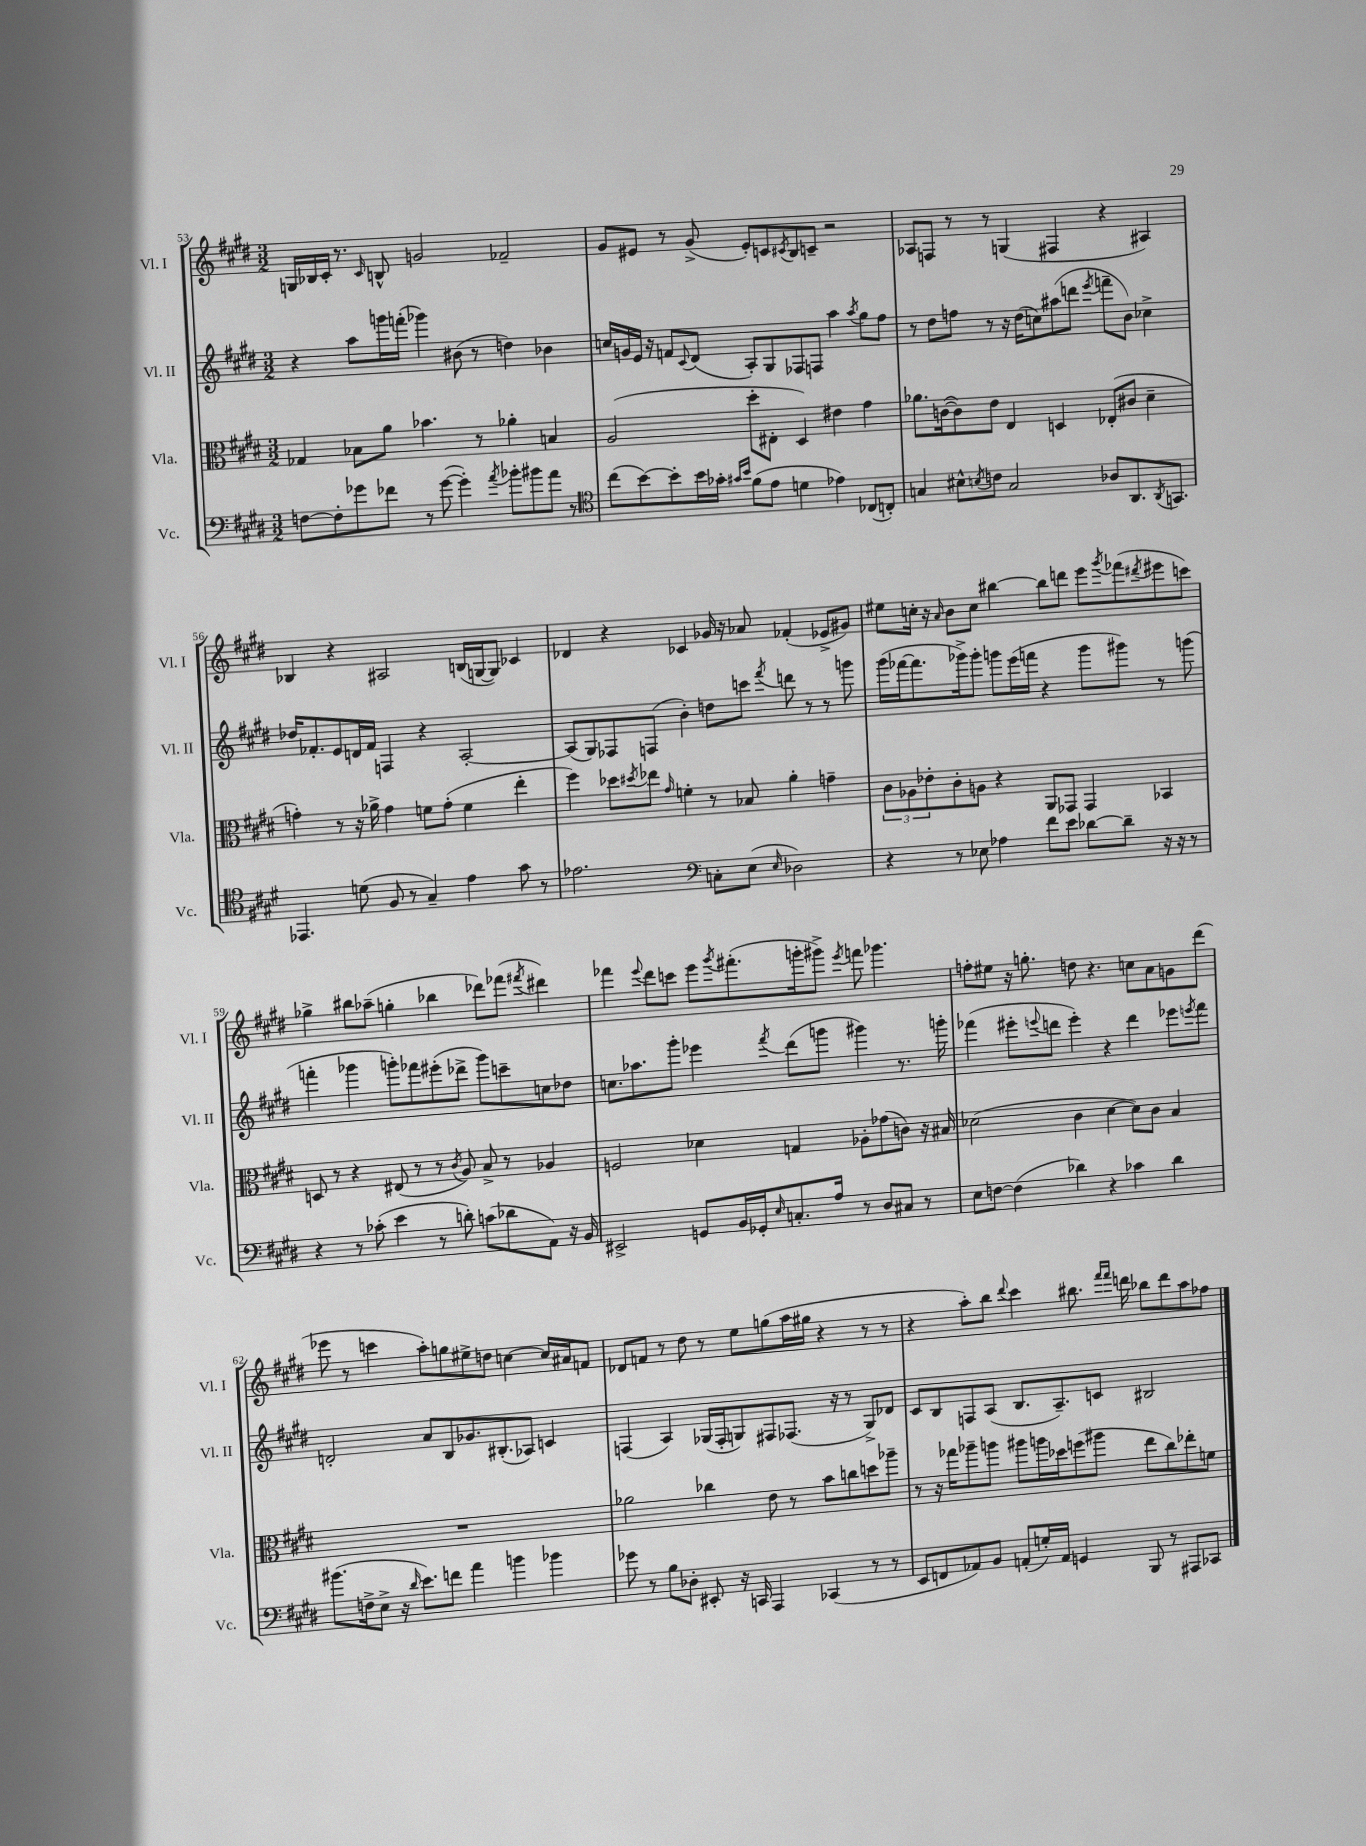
<<
\new StaffGroup <<
\new Staff = "s0" \with { instrumentName = "Vl. I" shortInstrumentName = "Vl. I" } {
    \clef treble \key e \major \numericTimeSignature \time 3/2
    g16 bes16 cis'16-. r8. \grace { cis'16 } b8-^ g'2 fes'2-- |
    gis'8 eis'8 r8 gis'8->( eis'8-.) c'8 \acciaccatura { cis'8 } b8 c'8-- r2 |
    aes8 f8 r8 r8 g4( fis4 r4 ais4) |
    bes4 r4 ais2 b16( g16~ g8) ces'4 |
    des'4 r4 ces'4 ges'16 r16 aes'8 fes'4-.( ees'8-> gis'8) |
    eis''8 c''16-. r16 \grace { a'16 } b'8 c''8 bis''4~ bis''8 d'''8 e'''8 \acciaccatura { gis'''8 } fes'''8( \acciaccatura { dis'''8 } eis'''8 c'''8) |
    ges''4-> bis''8 aes''8--( g''4-. bes''4 des'''8) fes'''8( \acciaccatura { fis'''8 } dis'''4) |
    fes'''4 \appoggiatura { e'''8 } dis'''8 c'''8 e'''8 \acciaccatura { gis'''8 } fis'''8.-.( g'''16-. gis'''8->) \acciaccatura { e'''8 } f'''8 ges'''4. |
    f''8-. eis''8 r16 g''8.-. d''8 r4. c''8 a'8 g'8 dis'''8( |
    ees'''8 r8 c'''4 a''8-.) g''8 eis''8-> d''8 c''4~ c''16 ais'16 f'8 |
    des'8 f'8 r8 dis''8 r8 e''8 g''8( a''16 gis''16 r4 r8 r8 |
    r4 a''8-.) b''8 \appoggiatura { dis'''8 } cis'''4 bis''8. \grace { fis'''16 fis'''16 } d'''16 bes''8 d'''8 a''8 fes''8 \bar "|." |
}
\new Staff = "s1" \with { instrumentName = "Vl. II" shortInstrumentName = "Vl. II" } {
    \clef treble \key e \major \numericTimeSignature \time 3/2
    r4 a''8 g'''16 f'''16-.( ges'''4) bis'8( r8 d''4) bes'4 |
    c''16 g'16 e'16 r16 f'8 \appoggiatura { cis'8 } dis'8( a8-.) gis8 fes8 f8 a''4 \acciaccatura { a''8 } gis''8 fis''8 |
    r8 dis''8 f''8 r8 r16 dis''16( c''8) ais''8( d'''8 \acciaccatura { e'''8 } f'''8-- b'8) ces''4-> |
    des''16 fes'8.-. e'8 d'16 fes'16 f4 r4 a2~-. |
    a8( gis8) fes8 f8( b'4-.) d''8 c'''8 \acciaccatura { fis'''8 } d'''8 r8 r8 g'''8 |
    gis'''16( fes'''16~ fes'''8. ges'''16->) ges'''8-. g'''8 e'''16( f'''16 r4 g'''8 gis'''8) r8 g'''8( |
    f'''4-. ges'''4 g'''8-.) fes'''8 eis'''8-.( des'''8-> g'''8) c'''8-- c''8 des''8 |
    c''8. aes''8. gis'''8-. ees'''4 \acciaccatura { fis'''8 } dis'''8( g'''8 gis'''4) r8. g'''16-. |
    fes'''4( eis'''8-. \appoggiatura { e'''8 } d'''8 e'''4-.) r4 d'''4 ees'''8 \acciaccatura { e'''8 } fes'''8 |
    d'2-. a'8 b8 ges'8. bis8.-.( aes8) c'4 |
    f4( a4) ges16( f16-. g8) fis8 fes8.( r16 r8 g8->) des'8 |
    cis'8 b8 f8 a8( b8. a8.--) c'8 bis2 \bar "|." |
}
\new Staff = "s2" \with { instrumentName = "Vla." shortInstrumentName = "Vla." } {
    \clef alto \key e \major \numericTimeSignature \time 3/2
    ges4 bes8 a'8 bes'4. r8 aes'4-. b4 |
    a2( dis''8-. eis8-. dis4) eis'4 gis'4 |
    aes'8. c'16~( c'8) e'8 e4 d4 ees8-.( cis'8 dis'4-- |
    g'4-.) r8 r16 aes'16-> g'4 f'8 g'8-.( f'4 e''4-. |
    fis''4) des''8 \acciaccatura { dis''8 } ees''8 \grace { gis'16 } f'4-. r8 bes8 a'4-. g'4-- |
    \tuplet 3/2 { cis'8 aes8 ees'8-. } cis'8-. a8 r4 a,8 ges,8 ges,4 bes,4 |
    d8 r8 r4 eis8( r8 r8 \acciaccatura { cis'8 } a8) b8-> r8 aes4 |
    f2 des'4 g4 aes8-. ges'8( c'8) r16 bis16 |
    des'2( cis'4 des'4~ des'8) cis'8 b4 |
    R1. |
    aes'2 ces''4 e'8 r8 b'8 c''8 d''8 aes''8-- |
    r8 r16 ges''16 aes''8-- a''8 ais''8 a''16 des''16 f''8( ais''8 e''8 cis''8) ees''8-. f'8 \bar "|." |
}
\new Staff = "s3" \with { instrumentName = "Vc." shortInstrumentName = "Vc." } {
    \clef bass \key e \major \numericTimeSignature \time 3/2
    f8~ f8-. ges'8 fes'8 r8 ges'8~( ges'4-.) \acciaccatura { a'8 } bes'8-. bis'8 a'8 r8 |
    \clef tenor cis''8( b'8~) b'8-. b'16 ges'16-. \grace { gis'16 b'16 } fis'8( e'8 d'4 ees'4) ces8( c8-.) |
    g4 bis8-^ \acciaccatura { b8 } c'8 g2 aes8 a,8. \acciaccatura { a,8 } g,8. |
    ees,4. d'8( fis8 r8 gis4--) e'4 gis'8 r8 |
    ees'2. \clef bass c8-. e8( \grace { e16 } des2) |
    r4 r8 ees8 aes4 fis'8 e'8 des'8~ des'8-- r16 r16 r8 |
    r4 r8 ces'8-.( e'4 r8 d'8-.) c'8( des'8 a,8) r16 b,16 |
    eis,2-> g,8 b,16 ges,16-. \grace { e16 } c8.-. a16 r8 dis8 cis8 r8 |
    e8 f8~ f4( des'4) r4 ces'4 des'4 |
    bis'8.( f16-> e8-> r16 \grace { dis'16 } e'8.) f'8 a'4 b'4 bes'4 |
    ges'8 r8 b8 des8-. eis,8-. r16 c,16 a,,4 ces,4( r8 r8 |
    e,8 f,8 aes,8) b,8 a,8-.( g16-.) a,16 g,4 b,,8 r8 ais,,8 ces,8 \bar "|." |
}
>>
>>
\layout { \context { \Score currentBarNumber = #53 } }
